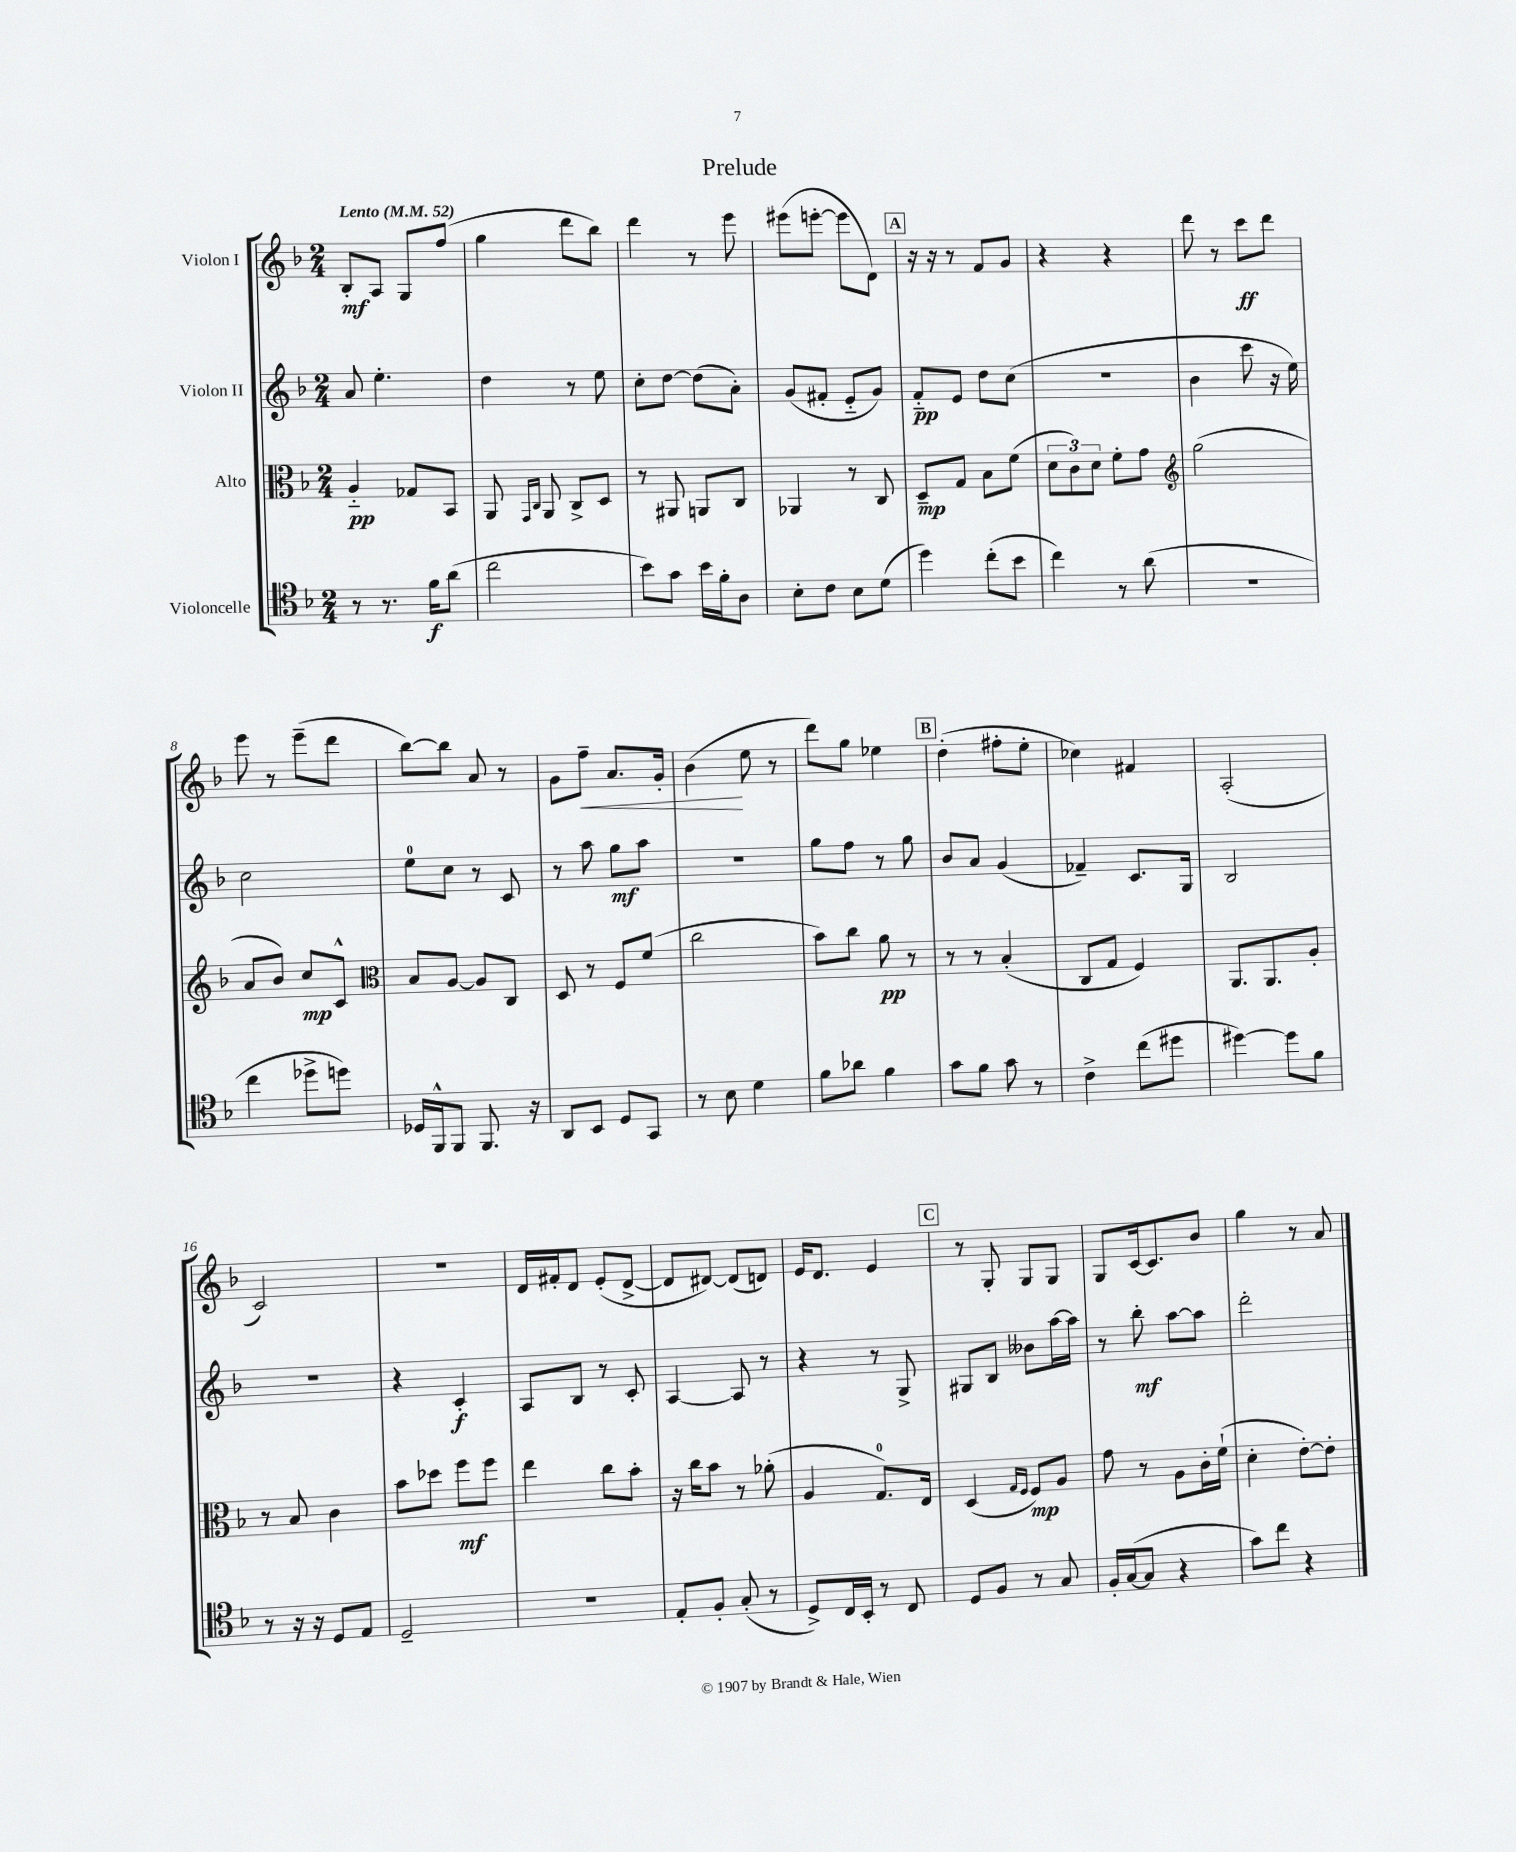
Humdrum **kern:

**kern	**dynam	**kern	**dynam	**kern	**dynam	**kern	**dynam
*part4	*part4	*part3	*part3	*part2	*part2	*part1	*part1
*staff4	*staff4	*staff3	*staff3	*staff2	*staff2	*staff1	*staff1
*I"Violoncelle	*	*I"Alto	*	*I"Violon II	*	*I"Violon I	*
*clefC4	*	*clefC3	*	*clefG2	*	*clefG2	*
*k[b-]	*	*k[b-]	*	*k[b-]	*	*k[b-]	*
*M2/4	*	*M2/4	*	*M2/4	*	*M2/4	*
*MM52	*	*MM52	*	*MM52	*	*MM52	*
=1	=1	=1	=1	=1	=1	=1	=1
!	!	!	!	!	!	!LO:TX:a:B:t=Lento	!
8r	.	4A/	pp	8a/	.	8B-'/L	mf
8.r	.	.	.	4.ee'\	.	8A/J	.
.	.	8G-X/L	.	.	.	8G/L	.
16f\KL	f	.	.	.	.	.	.
(8a\J	.	8BB-/J	.	.	.	(8ff/J	.
=2	=2	=2	=2	=2	=2	=2	=2
2cc\	.	8AA/	.	4dd\	.	4gg\	.
.	.	16qqGG/LL	.	.	.	.	.
.	.	16qqC/JJ	.	.	.	.	.
.	.	8AA/	.	.	.	.	.
.	.	8C^/L	.	8r	.	8ddd\L	.
.	.	8D/J	.	8ee\	.	8bb-\J)	.
=3	=3	=3	=3	=3	=3	=3	=3
8b-\L)	.	8r	.	8cc'\L	.	4ddd\	.
8g\J	.	8AA#X/	.	[8dd\J	.	.	.
16b-\LL	.	8AAn/L	.	(8dd\L]	.	8r	.
16f'\J	.	.	.	.	.	.	.
8A\J	.	8C/J	.	8a'\J)	.	8eee\	.
=4	=4	=4	=4	=4	=4	=4	=4
8B-'\L	.	4AA-X/	.	(8g/L	.	(8eee#X\L	.
8c\J	.	.	.	8f#X'/J	.	[8eeen'\J	.
8B-\L	.	8r	.	8e/L	.	8eee\L]	.
(8d\J	.	8C/	.	8g/J)	.	8d\J)	.
!!LO:REH:place=s1:t=A
=5	=5	=5	=5	=5	=5	=5	=5
4dd\)	.	8D~/L	mp	8f/L	pp	16r	.
.	.	.	.	.	.	16r	.
.	.	8G/J	.	8e/J	.	8r	.
(8cc'\L	.	8B-\L	.	8dd\L	.	8f/L	.
8b-\J	.	(8f\J	.	(8cc\J	.	8g/J	.
=6	=6	=6	=6	=6	=6	=6	=6
4cc\)	.	12d\L	.	2r	.	4r	.
.	.	12c\)	.	.	.	.	.
.	.	12d\J	.	.	.	.	.
8r	.	8f'\L	.	.	.	4r	.
(8a\	.	8g\J	.	.	.	.	.
=7	=7	=7	=7	=7	=7	=7	=7
*	*	*clefG2	*	*	*	*	*
2r	.	(2gg\	.	4b-\	.	8ddd\	.
.	.	.	.	.	.	8r	.
.	.	.	.	8ccc\	.	8ccc\L	ff
.	.	.	.	16r	.	8ddd\J	.
.	.	.	.	16ee\)	.	.	.
!!LO:LB:g=z
=8	=8	=8	=8	=8	=8	=8	=8
4cc\	.	8a/L	.	2cc\	.	8eee\	.
.	.	8b-/J)	.	.	.	8r	.
8dd-X^\L	.	8cc/L	mp	.	.	(8eee~\L	.
8ddn\J)	.	8c^^/J	.	.	.	8ddd\J	.
=9	=9	=9	=9	=9	=9	=9	=9
*	*	*clefC3	*	*	*	*	*
16D-X/LL	.	8B-/L	.	8ee\L	.	[8bb-\L)	.
16FF^^/J	.	.	.	.	.	.	.
8FF/J	.	[8A/J	.	8cc\J	.	8bb-\J]	.
8.FF/	.	8A/L]	.	8r	.	8a/	.
.	.	8C/J	.	8c/	.	8r	.
16r	.	.	.	.	.	.	.
=10	=10	=10	=10	=10	=10	=10	=10
8AA/L	.	8D/	.	8r	.	8g\L	.
!	!	!	!	!	!	!	!LO:HP:b
8BB-/J	.	8r	.	8aa\	.	8ff~\J	<
8D/L	.	8F/L	.	8gg\L	mf	8.a/L	.
8GG/J	.	(8f/J	.	8aa\J	.	.	.
.	.	.	.	.	.	16g'/Jk	.
=11	=11	=11	=11	=11	=11	=11	=11
8r	.	2cc\	.	2r	.	(4b-\	.
8B-\	.	.	.	.	.	.	.
4d\	.	.	.	.	.	8ee\	[
.	.	.	.	.	.	8r	.
=12	=12	=12	=12	=12	=12	=12	=12
8f\L	.	8b-\L)	.	8gg\L	.	8ddd\L)	.
8a-X\J	.	8cc\J	.	8ff\J	.	8gg\J	.
4f\	.	8a\	pp	8r	.	4ee-X\	.
.	.	8r	.	8gg\	.	.	.
!!LO:REH:place=s1:t=B
=13	=13	=13	=13	=13	=13	=13	=13
8g\L	.	8r	.	8b-/L	.	(4dd'\	.
8f\J	.	8r	.	8a/J	.	.	.
8g\	.	(4B-'/	.	(4g/	.	8ff#X'\L	.
8r	.	.	.	.	.	8ee'\J	.
=14	=14	=14	=14	=14	=14	=14	=14
4c^\	.	8C/L	.	4f-X~/)	.	4cc-X\)	.
.	.	8G/J	.	.	.	.	.
(8cc\L	.	4F/)	.	8.c/L	.	4f#X/	.
8dd#X\J	.	.	.	.	.	.	.
.	.	.	.	16G/Jk	.	.	.
=15	=15	=15	=15	=15	=15	=15	=15
[4dd#X\)	.	8.AA/L	.	2B-/	.	(2A'/	.
.	.	8.AA/	.	.	.	.	.
8dd#\L]	.	.	.	.	.	.	.
8f\J	.	8A'/J	.	.	.	.	.
!!LO:LB:g=z
=16	=16	=16	=16	=16	=16	=16	=16
8r	.	8r	.	2r	.	2c/)	.
16r	.	8B-/	.	.	.	.	.
16r	.	.	.	.	.	.	.
8D/L	.	4c\	.	.	.	.	.
8E/J	.	.	.	.	.	.	.
=17	=17	=17	=17	=17	=17	=17	=17
2D~/	.	8b-\L	.	4r	.	2r	.
.	.	8dd-X\J	.	.	.	.	.
.	.	8ff\L	mf	4c'/	f	.	.
.	.	8ff\J	.	.	.	.	.
=18	=18	=18	=18	=18	=18	=18	=18
2r	.	4ee\	.	8A/L	.	16d/LL	.
.	.	.	.	.	.	16f#X'/J	.
.	.	.	.	8B-/J	.	8d/J	.
.	.	8cc\L	.	8r	.	(8e'/L	.
.	.	8b-'\J	.	8c'/	.	[8d^/J	.
=19	=19	=19	=19	=19	=19	=19	=19
8E'/L	.	16r	.	[4A/	.	8d/L]	.
.	.	16cc\KL	.	.	.	.	.
8F'/J	.	8b-\J	.	.	.	[8d#X/J)	.
(8G'/	.	8r	.	8A/]	.	(8d#/L]	.
8r	.	(8a-X'\	.	8r	.	8dn/J)	.
=20	=20	=20	=20	=20	=20	=20	=20
8D^/L)	.	4A/	.	4r	.	16e/KL	.
.	.	.	.	.	.	8.d/J	.
16C/L	.	.	.	.	.	.	.
16BB-'/JJ	.	.	.	.	.	.	.
8r	.	8.G/L)	.	8r	.	4e/	.
8C/	.	.	.	8G^/	.	.	.
.	.	16E/Jk	.	.	.	.	.
!!LO:REH:place=s1:t=C
=21	=21	=21	=21	=21	=21	=21	=21
8D/L	.	(4D/	.	8G#X/L	.	8r	.
8F/J	.	.	.	8B-/J	.	8G'/	.
.	.	16qqG/LL	.	.	.	.	.
.	.	16qqF/JJ	.	.	.	.	.
8r	.	8F/L)	mp	8b--X\L	.	8G/L	.
8G/	.	8A/J	.	[16aa\L	.	8G/J	.
.	.	.	.	16aa\JJ]	.	.	.
=22	=22	=22	=22	=22	=22	=22	=22
16F'/LL	.	8g\	.	8r	.	8G/L	.
([16G/J	.	.	.	.	.	.	.
8G/J]	.	8r	.	8bb-'\	mf	[16c/k	.
.	.	.	.	.	.	8.c/]	.
4r	.	8A\L	.	[8aa\L	.	.	.
.	.	16c'\L	.	8aa\J]	.	8b-/J	.
.	.	(16f`\JJ	.	.	.	.	.
=23	=23	=23	=23	=23	=23	=23	=23
8g\L)	.	4d'\	.	2ddd'\	.	4gg\	.
8cc\J	.	.	.	.	.	.	.
4r	.	[8e'\L)	.	.	.	8r	.
.	.	8e'\J]	.	.	.	8a/	.
==	==	==	==	==	==	==	==
*-	*-	*-	*-	*-	*-	*-	*-
